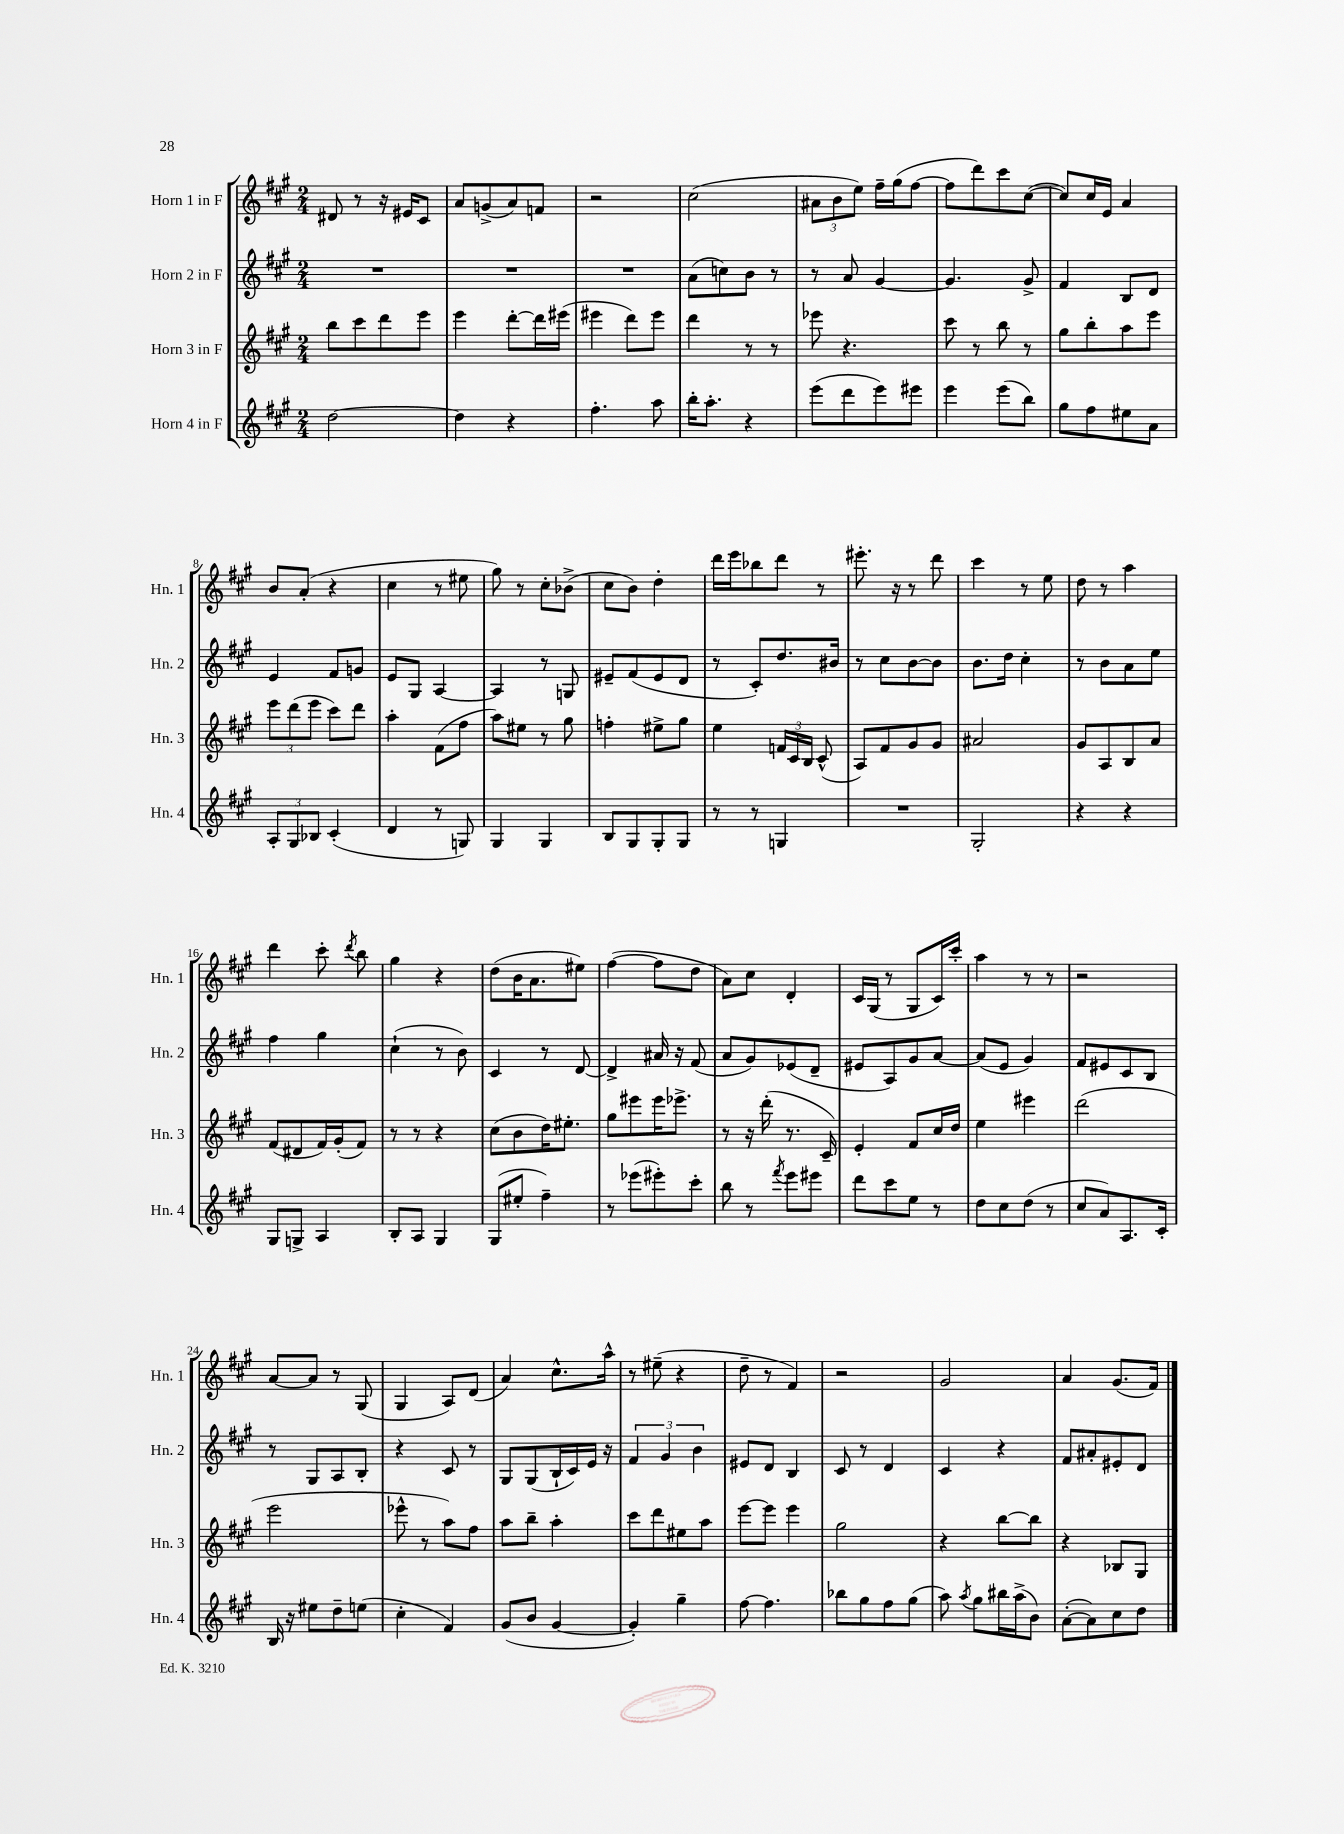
<<
\new StaffGroup <<
\new Staff = "s0" \with { instrumentName = "Horn 1 in F" shortInstrumentName = "Hn. 1" } {
    \clef treble \key a \major \numericTimeSignature \time 2/4
    \autoBeamOff dis'8 r8 r16 eis'16[ cis'8] |
    a'8[ g'8->( a'8) f'8] |
    r2 |
    cis''2( |
    \tuplet 3/2 { ais'8[ b'8 e''8]) } fis''16[-- gis''16( fis''8]~ |
    fis''8[ d'''8) cis'''8 cis''8]~( |
    cis''8[) cis''16 e'16] a'4 |
    b'8[ a'8]-.( r4 |
    cis''4 r8 eis''8 |
    gis''8) r8 cis''8[-. bes'8]->( |
    cis''8[ b'8]) d''4-. |
    d'''16[ e'''16 bes''8 d'''8] r8 |
    eis'''8.-. r16 r8 d'''8 |
    cis'''4 r8 e''8 |
    d''8 r8 a''4 |
    d'''4 cis'''8-. \acciaccatura { d'''8 } b''8 |
    gis''4 r4 |
    d''8[( b'16 a'8. eis''8]) |
    fis''4~( fis''8[ d''8] |
    a'8[) cis''8] d'4-. |
    cis'16[ gis16]( r8 gis8[ cis'16) cis'''16]-. |
    a''4 r8 r8 |
    r2 |
    a'8[~ a'8] r8 gis8( |
    gis4 a8[) d'8]( |
    a'4) cis''8.[-^ a''16]-^ |
    r8 eis''8--( r4 |
    d''8-- r8 fis'4) |
    r2 |
    gis'2 |
    a'4 gis'8.[( fis'16]) \bar "|." |
}
\new Staff = "s1" \with { instrumentName = "Horn 2 in F" shortInstrumentName = "Hn. 2" } {
    \clef treble \key a \major \numericTimeSignature \time 2/4
    \autoBeamOff R2 |
    R2 |
    R2 |
    a'8[( c''8) b'8] r8 |
    r8 a'8 gis'4~ |
    gis'4. gis'8-> |
    fis'4 b8[ d'8] |
    e'4 fis'8[ g'8] |
    e'8[ gis8] a4~ |
    a4 r8 g8 |
    eis'8[-- fis'8( eis'8 d'8] |
    r8 cis'8[-.) d''8. bis'16] |
    r8 cis''8[ b'8~ b'8] |
    b'8.[ d''16] cis''4-. |
    r8 b'8[ a'8 e''8] |
    fis''4 gis''4 |
    cis''4-!( r8 b'8) |
    cis'4 r8 d'8~ |
    d'4-> ais'16 r16 fis'8( |
    a'8[ gis'8) ees'8( d'8]-- |
    eis'8[ a8) gis'8 a'8]~ |
    a'8[( e'8] gis'4) |
    fis'8[ eis'8 cis'8 b8] |
    r8 gis8[ a8 b8]-. |
    r4 cis'8 r8 |
    gis8[ gis8( b16-! cis'16) e'16] r16 |
    \tuplet 3/2 { fis'4 gis'4 b'4 } |
    eis'8[ d'8] b4 |
    cis'8 r8 d'4 |
    cis'4 r4 |
    fis'8[ ais'8-. eis'8-. d'8] \bar "|." |
}
\new Staff = "s2" \with { instrumentName = "Horn 3 in F" shortInstrumentName = "Hn. 3" } {
    \clef treble \key a \major \numericTimeSignature \time 2/4
    \autoBeamOff b''8[ cis'''8 d'''8 e'''8] |
    e'''4 d'''8[~-. d'''16 eis'''16]( |
    eis'''4 d'''8[) eis'''8] |
    d'''4 r8 r8 |
    ees'''8 r4. |
    cis'''8 r8 b''8 r8 |
    gis''8[ b''8-. a''8 e'''8] |
    \tuplet 3/2 { e'''8[ d'''8( e'''8] } cis'''8[) d'''8] |
    a''4-. fis'8[( fis''8] |
    a''8[) eis''8] r8 gis''8 |
    f''4-. eis''8[-> gis''8] |
    e''4 \tuplet 3/2 { f'16[ cis'16 b16] } cis'8-^( |
    a8[) fis'8 gis'8 gis'8] |
    ais'2 |
    gis'8[ a8 b8 a'8] |
    fis'8[( dis'8 fis'16) gis'16-.( fis'8]) |
    r8 r8 r4 |
    cis''8[( b'8 d''16) eis''8.]-. |
    gis''8[ eis'''8 eis'''16 ees'''8.]-> |
    r8 r16 d'''16-.( r8. cis'16--) |
    e'4-. fis'8[ cis''16 d''16] |
    e''4 eis'''4 |
    d'''2( |
    e'''2 |
    ees'''8-^ r8 a''8[) fis''8] |
    a''8[ b''8]-- a''4-. |
    cis'''8[ d'''8 eis''8 a''8] |
    e'''8[~ e'''8] e'''4 |
    gis''2 |
    r4 b''8[~ b''8] |
    r4 bes8[ gis8] \bar "|." |
}
\new Staff = "s3" \with { instrumentName = "Horn 4 in F" shortInstrumentName = "Hn. 4" } {
    \clef treble \key a \major \numericTimeSignature \time 2/4
    \autoBeamOff d''2~ |
    d''4 r4 |
    fis''4.-. a''8 |
    b''16[-. a''8.]-. r4 |
    e'''8[( d'''8 e'''8) eis'''8] |
    e'''4 e'''8[( b''8]) |
    gis''8[ fis''8 eis''8 a'8] |
    \tuplet 3/2 { a8[-. gis8 bes8] } cis'4-.( |
    d'4 r8 g8) |
    gis4 gis4 |
    b8[ gis8 gis8-. gis8] |
    r8 r8 g4 |
    R2 |
    gis2-. |
    r4 r4 |
    gis8[ g8]-> a4 |
    b8[-. a8] gis4 |
    gis8[( eis''8]-. fis''4--) |
    r8 ees'''8[( eis'''8-.) cis'''8]-. |
    b''8 r8 \acciaccatura { fis'''8 } e'''8[ eis'''8] |
    d'''8[ cis'''8 e''8] r8 |
    d''8[ cis''8 d''8]( r8 |
    cis''8[ a'8) a8. cis'16]-. |
    b16 r16 eis''8[ d''8-- e''8]( |
    cis''4-. fis'4) |
    gis'8[( b'8] gis'4~ |
    gis'4-.) gis''4-- |
    fis''8~ fis''4. |
    bes''8[ gis''8 fis''8 gis''8]( |
    a''8) \acciaccatura { a''8 } gis''8[ bis''16 a''16->( b'8]) |
    a'8[~-.( a'8) cis''8 d''8] \bar "|." |
}
>>
>>
